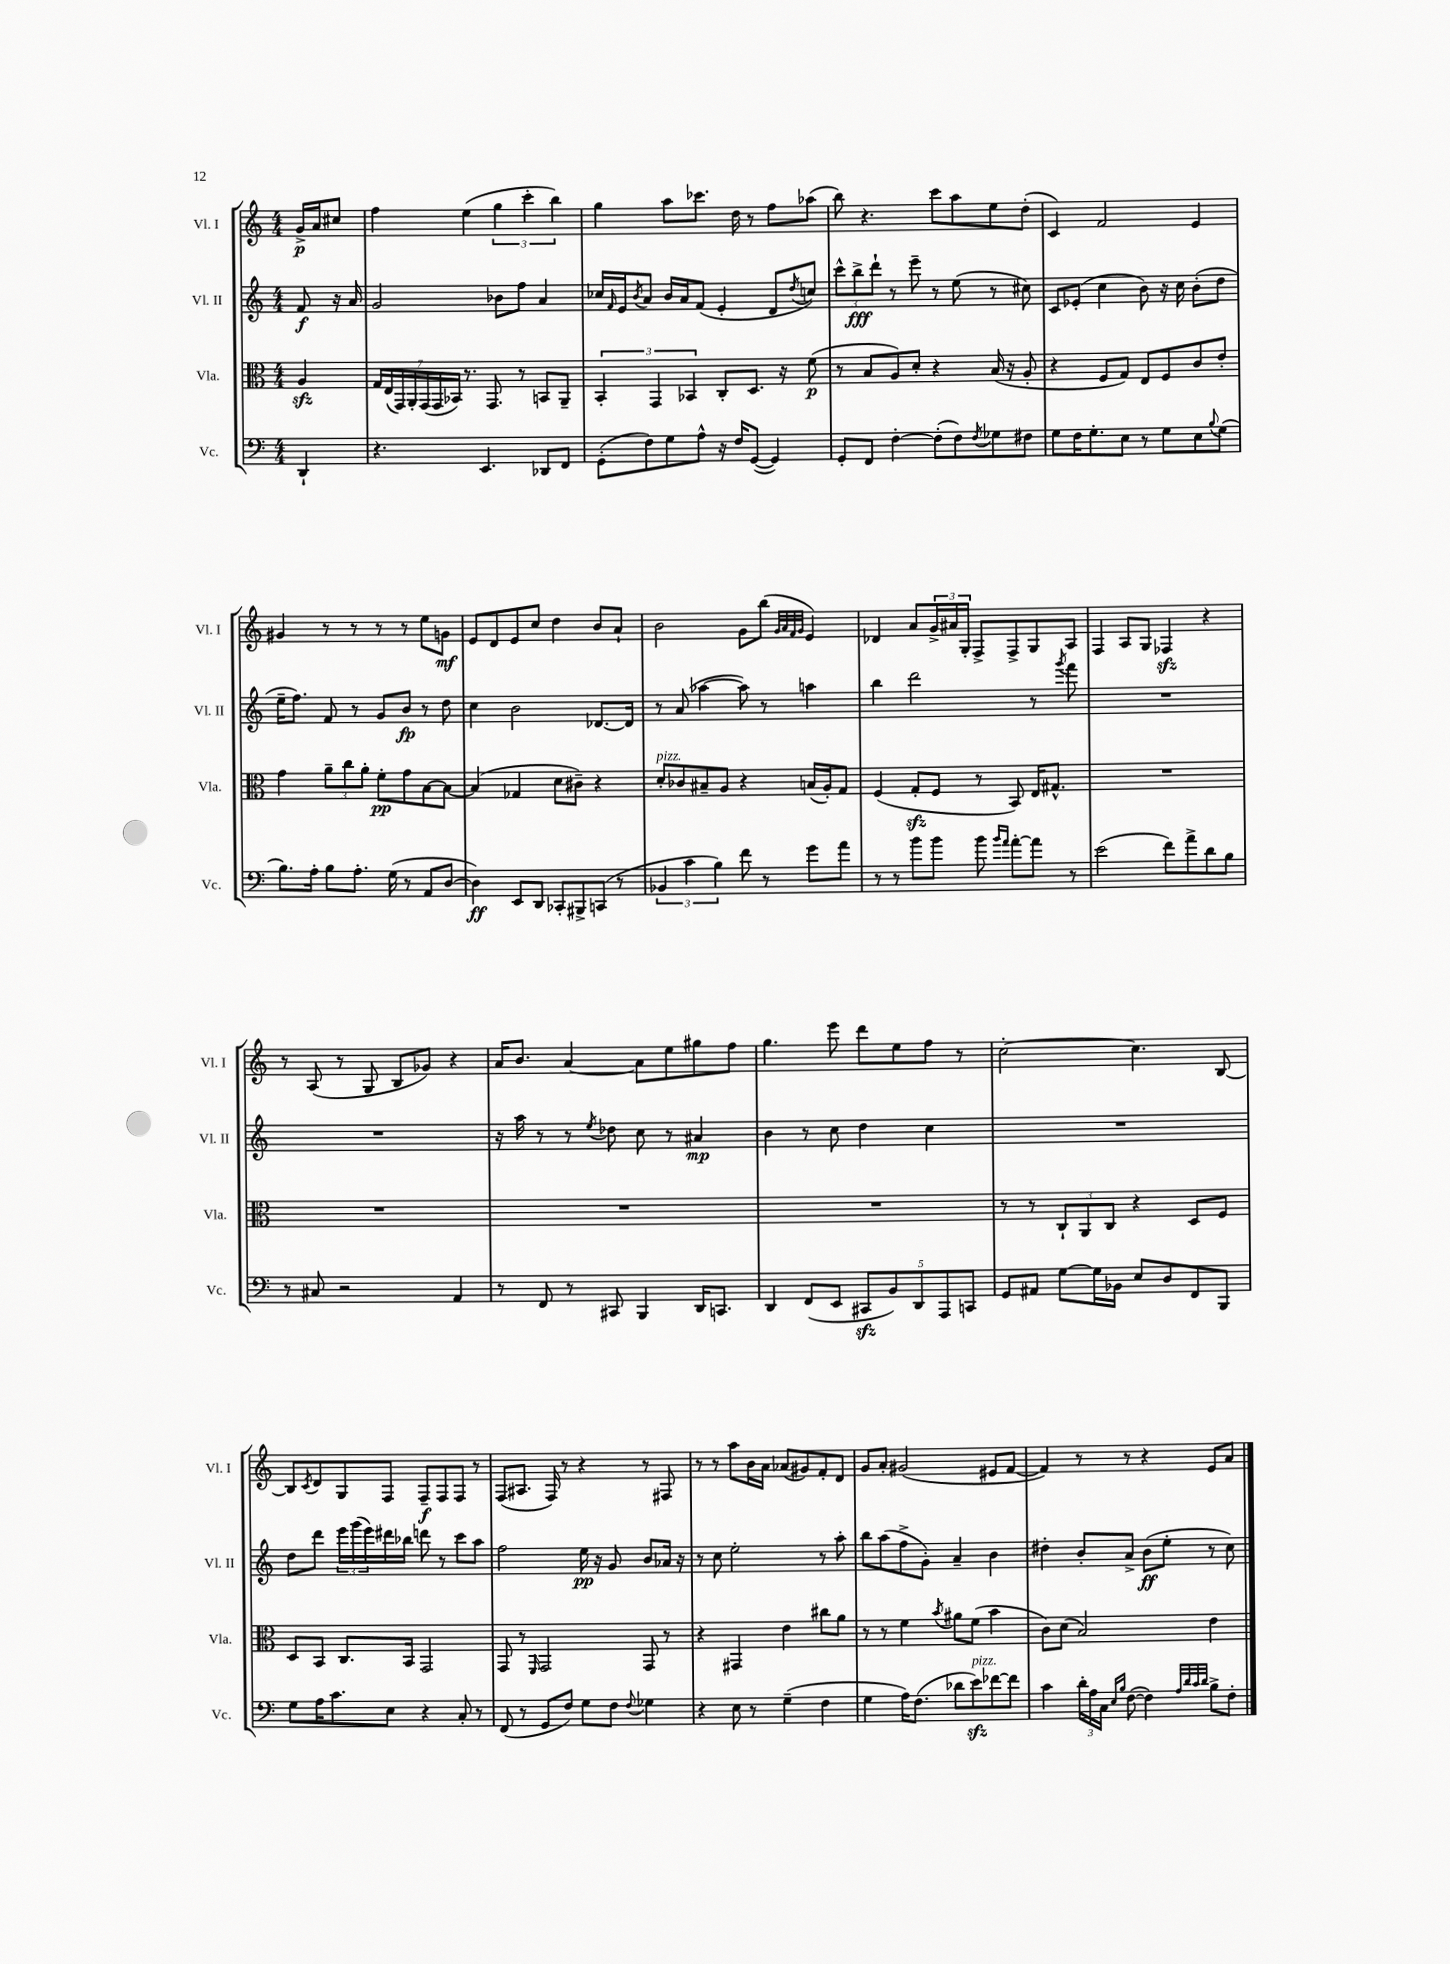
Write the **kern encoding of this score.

**kern	**dynam	**kern	**dynam	**kern	**dynam	**kern	**dynam
*part4	*part4	*part3	*part3	*part2	*part2	*part1	*part1
*staff4	*staff4	*staff3	*staff3	*staff2	*staff2	*staff1	*staff1
*I"Vc.	*	*I"Vla.	*	*I"Vl. II	*	*I"Vl. I	*
*I'Vc.	*	*I'Vla.	*	*I'Vl. II	*	*I'Vl. I	*
*clefF4	*	*clefC3	*	*clefG2	*	*clefG2	*
*k[]	*	*k[]	*	*k[]	*	*k[]	*
*M4/4	*	*M4/4	*	*M4/4	*	*M4/4	*
=	=	=	=	=	=	=	=
4DD`/	.	4Azz/	.	8f/	f	16g^/LL	p
.	.	.	.	.	.	16a/J	.
.	.	.	.	16r	.	8cc#X/J	.
.	.	.	.	16a/	.	.	.
=1	=1	=1	=1	=1	=1	=1	=1
4.r	.	28G/LL	.	2g/	.	4ff\	.
.	.	(28E/	.	.	.	.	.
.	.	28GG/)	.	.	.	.	.
.	.	28AA'/	.	.	.	.	.
.	.	(28GG/	.	.	.	.	.
.	.	28GG/	.	.	.	.	.
.	.	28BB-X/JJ)	.	.	.	.	.
.	.	8.r	.	.	.	(4ee\	.
4.EE/	.	.	.	.	.	.	.
.	.	8.GG/	.	.	.	.	.
.	.	.	.	8b-X\L	.	6gg\	.
.	.	8r	.	8ff\J	.	.	.
.	.	.	.	.	.	6ccc'\	.
8DD-X/L	.	8BBn/L	.	4a/	.	.	.
.	.	.	.	.	.	6bb\)	.
8FF/J	.	8AA~/J	.	.	.	.	.
=2	=2	=2	=2	=2	=2	=2	=2
(8GG'\L	.	6BB'/	.	16cc-X/LL	.	4gg\	.
.	.	.	.	16qqf/	.	.	.
.	.	.	.	16e/J	.	.	.
.	.	.	.	8qb/	.	.	.
8F\)	.	.	.	8a/J	.	.	.
.	.	6GG/	.	.	.	.	.
8G\	.	.	.	16b/LL	.	8aa\L	.
.	.	.	.	16a/J	.	.	.
.	.	6BB-X/	.	.	.	.	.
8A^^\J	.	.	.	(8f/J	.	8.ccc-X\J	.
16r	.	8C'/L	.	4e'/	.	.	.
16F/KL	.	.	.	.	.	16dd\	.
([8GG/J	.	8.D/J	.	.	.	8r	.
4GG/])	.	.	.	8d/L	.	8ff\L	.
.	.	16r	.	.	.	.	.
.	.	.	.	8qdd/	.	.	.
.	.	(8f\	p	8ccn/J)	.	(8aa-X\J	.
=3	=3	=3	=3	=3	=3	=3	=3
8GG'/L	.	8r	.	12ccc^^\L	.	8bb\)	.
.	.	.	.	12bb^\	fff	.	.
8FF/J	.	8B/L	.	.	.	4.r	.
.	.	.	.	12ddd`\J	.	.	.
[4F'\	.	8A/)	.	8r	.	.	.
.	.	8d'/J	.	8eee~\	.	.	.
(8F'\L]	.	4r	.	8r	.	8ccc\L	.
8F\)	.	.	.	(8ee\	.	8aa\	.
8qF/	.	.	.	.	.	.	.
8G-X\	.	(16B/	.	8r	.	8ee\	.
.	.	16r	.	.	.	.	.
8F#X\J	.	8A'/	.	8cc#X\)	.	(8dd'\J	.
=4	=4	=4	=4	=4	=4	=4	=4
8G\L	.	4r	.	8c/L	.	4c/)	.
16F\K	.	.	.	(8e-X'/J	.	.	.
8.G'\	.	.	.	.	.	.	.
.	.	8F/L	.	4cc\	.	2f/	.
8E\J	.	8G/J)	.	.	.	.	.
8r	.	8E/L	.	8b\)	.	.	.
8G\L	.	8F/	.	16r	.	.	.
.	.	.	.	16cc\	.	.	.
8E\	.	8c/	.	(8b'\L	.	4e/	.
8qqB/	.	.	.	.	.	.	.
(8G\J	.	8e'/J	.	8dd\J	.	.	.
!!LO:LB:g=z
=5	=5	=5	=5	=5	=5	=5	=5
8.B\L)	.	4g\	.	16ee~\KL	.	4g#X/	.
.	.	.	.	8.ff\J)	.	.	.
16A'\Jk	.	.	.	.	.	.	.
8B\L	.	12a~\L	.	8f/	.	8r	.
.	.	12cc\	.	.	.	.	.
8.A'\J	.	.	.	8r	.	8r	.
.	.	12a'\J	.	.	.	.	.
.	.	8f'\L	pp	8g/L	.	8r	.
(16G\	.	.	.	.	.	.	.
8r	.	8g\	.	8b/J	fp	8r	.
8AA/L	.	[8B\	.	8r	.	8ee\L	.
[8D/J	.	8B\J_	.	8dd\	.	8gn\J	mf
=6	=6	=6	=6	=6	=6	=6	=6
4D\])	ff	(4B/]	.	4cc\	.	8e/L	.
.	.	.	.	.	.	8d/	.
8EE/L	.	4G-X/	.	2b\	.	8e/	.
8DD/J	.	.	.	.	.	8cc/J	.
8CC-X'/L	.	8d\L	.	.	.	4dd\	.
8BBB#X^/	.	8c#X~\J)	.	.	.	.	.
(8CCn/J	.	4r	.	[8.d-X/L	.	8b/L	.
8r	.	.	.	.	.	8a`/J	.
.	.	.	.	16d-/Jk]	.	.	.
=7	=7	=7	=7	=7	=7	=7	=7
!	!	!LO:TX:a:i:t=pizz.	!	!	!	!	!
6BB-X/	.	8d'/L	.	8r	.	2b\	.
.	.	8c-X/	.	(8a/	.	.	.
6c\	.	.	.	.	.	.	.
.	.	8B#X~/	.	[4aa-X\	.	.	.
6B\)	.	.	.	.	.	.	.
.	.	8A/J	.	.	.	.	.
8f\	.	4r	.	8aa-\])	.	8g\L	.
8r	.	.	.	8r	.	(8bb\J	.
.	.	.	.	.	.	32qqg/LLL	.
.	.	.	.	.	.	32qqa/	.
.	.	.	.	.	.	32qqf/	.
.	.	.	.	.	.	32qqg/JJJ	.
8g\L	.	(16Bn/LL	.	4aan\	.	4e/)	.
.	.	16A'/J)	.	.	.	.	.
8a\J	.	8G/J	.	.	.	.	.
=8	=8	=8	=8	=8	=8	=8	=8
8r	.	(4F/	.	4bb\	.	4d-X/	.
8r	.	.	.	.	.	.	.
8b\L	.	8Gzz'/L	.	2ddd\	.	8a/L	.
8b\J	.	8F/J	.	.	.	24g^/L	.
.	.	.	.	.	.	24a#X/	.
.	.	.	.	.	.	24G'/JJ	.
8b\	.	8r	.	.	.	8F^/L	.
16qqb/LL	.	.	.	.	.	.	.
16qqa/JJ	.	.	.	.	.	.	.
[8a'\L	.	8BB/)	.	.	.	8F^/	.
8a\J]	.	16E/KL	.	8r	.	8G/	.
.	.	8.G#X^^/J	.	.	.	.	.
.	.	.	.	8qggg/	.	.	.
8r	.	.	.	8fff\	.	8A/J	.
=9	=9	=9	=9	=9	=9	=9	=9
(2e\	.	1r	.	1r	.	4F/	.
.	.	.	.	.	.	8A/L	.
.	.	.	.	.	.	8G/J	.
8f\L)	.	.	.	.	.	4F-Xzz/	.
8a^\	.	.	.	.	.	.	.
8d\	.	.	.	.	.	4r	.
8B\J	.	.	.	.	.	.	.
!!LO:LB:g=z
=10	=10	=10	=10	=10	=10	=10	=10
8r	.	1r	.	1r	.	8r	.
8C#X/	.	.	.	.	.	(8A/	.
2r	.	.	.	.	.	8r	.
.	.	.	.	.	.	8G/	.
.	.	.	.	.	.	8B/L	.
.	.	.	.	.	.	8g-X/J)	.
4AA/	.	.	.	.	.	4r	.
=11	=11	=11	=11	=11	=11	=11	=11
8r	.	1r	.	16r	.	16a/KL	.
.	.	.	.	16aa\	.	8.b/J	.
8FF/	.	.	.	8r	.	.	.
8r	.	.	.	8r	.	[4a/	.
.	.	.	.	8qee/	.	.	.
8CC#X/	.	.	.	8dd-X\	.	.	.
4BBB/	.	.	.	8cc\	.	8a\L]	.
.	.	.	.	8r	.	8ee\	.
16DD/KL	.	.	.	4a#X/	mp	8gg#X\	.
8.CCn/J	.	.	.	.	.	.	.
.	.	.	.	.	.	8ff\J	.
=12	=12	=12	=12	=12	=12	=12	=12
4DD/	.	1r	.	4b\	.	4.gg\	.
(8FF/L	.	.	.	8r	.	.	.
8EE/J	.	.	.	8cc\	.	8eee\	.
10CC#Xzz/L	.	.	.	4dd\	.	8ddd\L	.
10BB/)	.	.	.	.	.	.	.
.	.	.	.	.	.	8ee\	.
10DD/	.	.	.	.	.	.	.
.	.	.	.	4cc\	.	8ff\J	.
10AAA/	.	.	.	.	.	.	.
.	.	.	.	.	.	8r	.
10CCn/J	.	.	.	.	.	.	.
=13	=13	=13	=13	=13	=13	=13	=13
8GG/L	.	8r	.	1r	.	[2cc'\	.
8AA#X/J	.	8r	.	.	.	.	.
[8G\L	.	12C`/L	.	.	.	.	.
.	.	12AA/	.	.	.	.	.
16G\L]	.	.	.	.	.	.	.
.	.	12C/J	.	.	.	.	.
16BB-X\JJ	.	.	.	.	.	.	.
8E/L	.	4r	.	.	.	4.cc\]	.
8D/	.	.	.	.	.	.	.
8FF/	.	8D/L	.	.	.	.	.
8BBB/J	.	8F/J	.	.	.	[8B/	.
!!LO:LB:g=z
=14	=14	=14	=14	=14	=14	=14	=14
8G\L	.	8D/L	.	8dd\L	.	8B/L]	.
.	.	.	.	.	.	8qc/	.
16A\K	.	8BB/J	.	8ddd\J	.	8d/	.
8.c\	.	.	.	.	.	.	.
.	.	8.C/L	.	24eee\LL	.	8G/	.
.	.	.	.	(24ggg\	.	.	.
.	.	.	.	24eee\)	.	.	.
8E\J	.	.	.	16ddd#X\	.	8F/J	.
.	.	16BB/Jk	.	16bb-X\JJ	.	.	.
4r	.	2GG/	.	8dddn\	.	8F~/L	f
.	.	.	.	8r	.	8F/	.
8C'/	.	.	.	8ccc\L	.	8F/J	.
8r	.	.	.	8aa\J	.	8r	.
=15	=15	=15	=15	=15	=15	=15	=15
(8FF/	.	8GG/	.	2ff\	.	(8F/L	.
8r	.	8r	.	.	.	8.A#X/J	.
.	.	16qqFF/	.	.	.	.	.
8GG/L	.	2GG/	.	.	.	.	.
.	.	.	.	.	.	16F/)	.
8F/J)	.	.	.	.	.	8r	.
8G\L	.	.	.	16ee\	pp	4r	.
.	.	.	.	16r	.	.	.
8F\J	.	.	.	8g/	.	.	.
8qqF/	.	.	.	.	.	.	.
4G-X\	.	8GG/	.	8b/L	.	8r	.
.	.	8r	.	16a-X/Jk	.	8F#X/	.
.	.	.	.	16r	.	.	.
=16	=16	=16	=16	=16	=16	=16	=16
4r	.	4r	.	8r	.	8r	.
.	.	.	.	8cc\	.	8r	.
8E\	.	4GG#X/	.	2ee'\	.	8aa\L	.
8r	.	.	.	.	.	16b\L	.
.	.	.	.	.	.	16a\JJ	.
(4G~\	.	4e\	.	.	.	(8a-X/L	.
.	.	.	.	.	.	8g#X/)	.
4F\	.	8cc#X\L	.	8r	.	8f'/	.
.	.	8a\J	.	8aa'\	.	8d/J	.
=17	=17	=17	=17	=17	=17	=17	=17
4G\	.	8r	.	8bb\L	.	8g/L	.
.	.	8r	.	(8aa\	.	8a'/J	.
16A\KL)	.	4f\	.	8ff^\	.	(2g#X/	.
(8.F\J	.	.	.	.	.	.	.
.	.	.	.	8g'\J)	.	.	.
.	.	8qb/	.	.	.	.	.
8d-X\L	.	8a#X\L	.	4a~/	.	.	.
!LO:TX:a:i:t=pizz.	!	!	!	!	!	!	!
8ezz\)	.	(8f\J	.	.	.	.	.
[8f-X\	.	4b\	.	4b\	.	8e#X/L	.
8f-\J]	.	.	.	.	.	[8f/J	.
=18	=18	=18	=18	=18	=18	=18	=18
4c\	.	8c\L)	.	4dd#X'\	.	4f/])	.
.	.	(8d\J	.	.	.	.	.
24d'\LL	.	2B/)	.	8b'/L	.	8r	.
24A\	.	.	.	.	.	.	.
24C\JJ	.	.	.	.	.	.	.
16qqE/LL	.	.	.	.	.	.	.
16qqB/JJ	.	.	.	.	.	.	.
([8F\	.	.	.	8a^/J	.	8r	.
4F\])	.	.	.	(8b\L	ff	4r	.
.	.	.	.	8ee'\J	.	.	.
32qqA/LLL	.	.	.	.	.	.	.
32qqd/	.	.	.	.	.	.	.
32qqc/	.	.	.	.	.	.	.
32qqd/JJJ	.	.	.	.	.	.	.
8B^\L	.	4e\	.	8r	.	8e/L	.
8F'\J	.	.	.	8cc\)	.	8a/J	.
==	==	==	==	==	==	==	==
*-	*-	*-	*-	*-	*-	*-	*-
